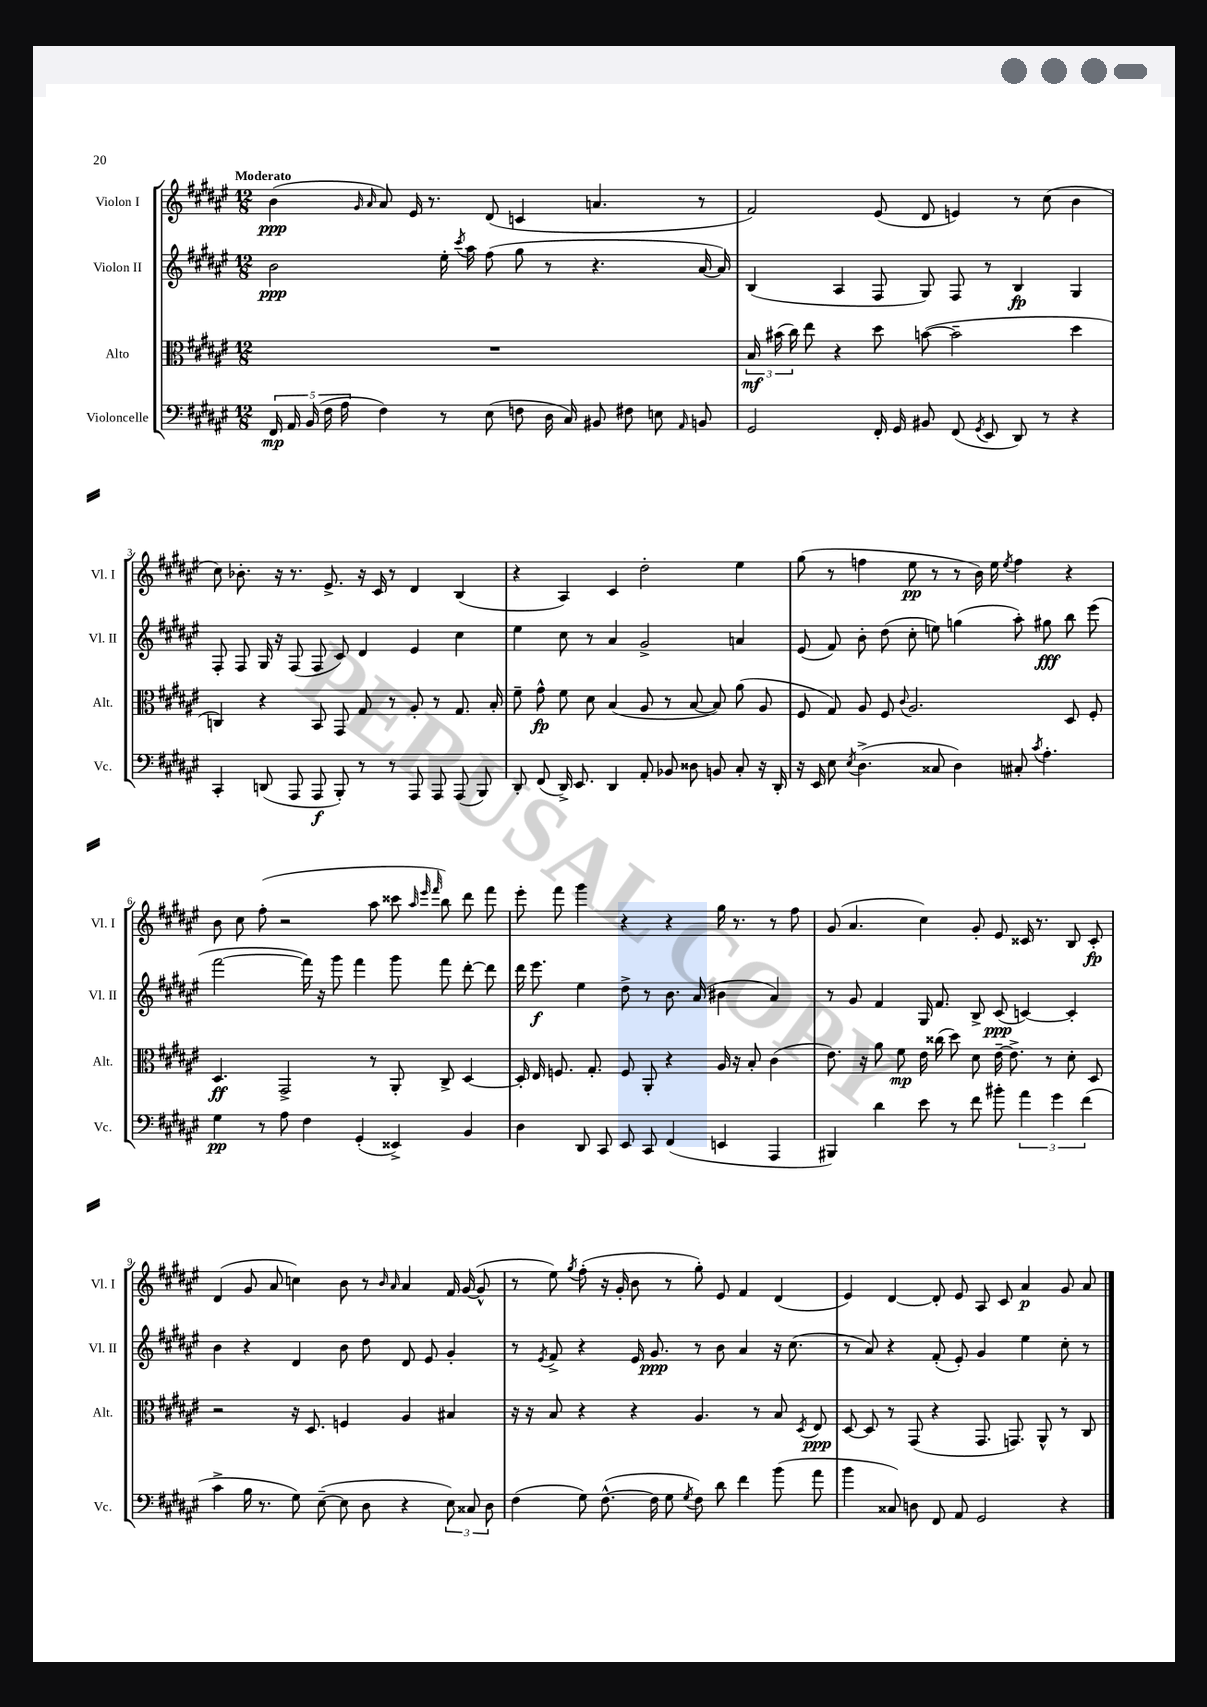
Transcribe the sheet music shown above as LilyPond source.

<<
\new StaffGroup <<
\new Staff = "s0" \with { instrumentName = "Violon I" shortInstrumentName = "Vl. I" } {
    \clef treble \key fis \major \numericTimeSignature \time 12/8 \tempo "Moderato"
    \autoBeamOff b'4\ppp( \grace { gis'16 ais'16 } ais'8) eis'16 r8. dis'8( c'4 a'4. r8 |
    fis'2) eis'8( dis'8 e'4) r8 cis''8( b'4 |
    cis''8) bes'8.-. r16 r8. eis'8.-> r16 cis'16 r8 dis'4 b4( |
    r4 ais4) cis'4 dis''2-. eis''4 |
    gis''8( r8 f''4 eis''8\pp r8 r8 b'16) eis''16 \acciaccatura { eis''8 } f''4 r4 |
    b'8 cis''8 fis''8-.( r2 ais''8 cisis'''8 \grace { ais''32 eis'''32 fis'''32 } b''8) dis'''8 fis'''8 |
    eis'''8-. fis'''8 gis'''4 r4 r4 gis''16 r8. r8 fis''8 |
    gis'8( ais'4. cis''4) gis'8-. eis'8 cisis'16 r8. b8 cisis'8-.\fp |
    dis'4( gis'8 ais'8 c''4) b'8 r8 \grace { b'16 ais'16 } ais'4 fis'16 gis'16~( gis'8-^ |
    r8 eis''8) \acciaccatura { gis''8 } fis''8-.( r16 gis'16-. b'8 r8 gis''8-.) eis'8 fis'4 dis'4( |
    eis'4) dis'4~ dis'8-. eis'8 ais8 cis'8 ais'4\p gis'8 ais'8 \bar "|." |
}
\new Staff = "s1" \with { instrumentName = "Violon II" shortInstrumentName = "Vl. II" } {
    \clef treble \key fis \major \numericTimeSignature \time 12/8
    \autoBeamOff b'2\ppp eis''16-. \acciaccatura { cis'''8 } ais''16 fis''8( gis''8 r8 r4. ais'16~ ais'16) |
    b4( ais4 fis8 gis8) fis8 r8 b4\fp gis4 |
    fis8-. fis8 gis16 r16 fis8( fis8 cis'8) dis'4 eis'4 cis''4 |
    eis''4 cis''8 r8 ais'4 gis'2-> a'4 |
    eis'8( fis'8) b'8-. dis''8( cis''8-. e''8) g''4( ais''8-.) gis''8\fff b''8 eis'''8( |
    fis'''2~ fis'''16) r16 gis'''8 fis'''4 gis'''8 fis'''8 dis'''8~-. dis'''8 |
    dis'''16 eis'''8.\f eis''4 dis''8-> r8 b'8. ais'16( bis'4 ais'4) |
    r8 gis'8 fis'4 gis16 fis'8. b8-> cis'8\ppp( c'4~) c'4-. |
    b'4 r4 dis'4 b'8 dis''8 dis'8 eis'8 gis'4-. |
    r8 \acciaccatura { eis'8 } fis'8-> r4 eis'16 gis'8.\ppp r8 b'8 ais'4 r16 cis''8.( |
    r8 ais'8) r4 fis'8-.( eis'8-.) gis'4 eis''4 cis''8-. r8 \bar "|." |
}
\new Staff = "s2" \with { instrumentName = "Alto" shortInstrumentName = "Alt." } {
    \clef alto \key fis \major \numericTimeSignature \time 12/8
    \autoBeamOff R1. |
    \tuplet 3/2 { b16\mf bis'16( cis''16) } eis''8 r4 dis''8 b'8~( b'2-- dis''4 |
    c4) r4 b,8 gis,8 gis8 r8 ais8-. r8 gis8. b16-. |
    fis'8-- gis'8-^\fp fis'8 dis'8 b4( ais8 r8 b8~ b8) ais'8( ais8 |
    fis8 gis8) ais8 fis8 \appoggiatura { cis'8 } ais2. dis8 fis8-. |
    dis4.\ff gis,2-> r8 ais,8-. cis8-> dis4~ |
    dis16-. eis16 f8. gis8.-. f8 ais,8-. r4 ais16 r16 b8-. cis'4( |
    eis'8.) r16 ais'8 fis'8\mp eis'16 cisis''16( dis''8) dis'8 eis'16~-- eis'8.-> r8 dis'8-. dis8 |
    r2 r16 dis8. f4 ais4 bis4 |
    r16 r16 b8 r4 r4 ais4. r8 b8 \acciaccatura { dis8 } eis8\ppp |
    dis8~ dis8 r8 gis,8( r4 gis,8. g,8.) ais,8-^ r8 cis8 \bar "|." |
}
\new Staff = "s3" \with { instrumentName = "Violoncelle" shortInstrumentName = "Vc." } {
    \clef bass \key fis \major \numericTimeSignature \time 12/8
    \autoBeamOff \tuplet 5/4 { fis,16\mp ais,16 b,16( fis16 ais16 } fis4) r8 eis8( f8 dis16 cis16) bis,8 fis8 e8 \grace { ais,16 } b,8 |
    gis,2 fis,16-. gis,16 bis,8 fis,8( \acciaccatura { gis,8 } eis,8 dis,8) r8 r4 |
    cis,4-. d,8( ais,,8 ais,,8\f b,,8-.) r8 r8 ais,,8 ais,,8 ais,,8( b,,8) |
    dis,8-. fis,8( dis,16->) eis,8. dis,4 ais,8-. bes,8 disis8 b,8 cis8-. r16 dis,16-. |
    r16 eis,16 eis8 \acciaccatura { eis8 } dis4.->( cisis8 dis4) cis8-. \acciaccatura { cis'8 } ais4.-. |
    gis4\pp r8 ais8 fis4 gis,4-.( eisis,4->) b,4 |
    dis4 dis,8 cis,8 eis,8 cis,8 fis,4( e,4 ais,,4 |
    bis,,4) dis'4 eis'8 r8 fis'8 bis'8-. \tuplet 3/2 { ais'4 gis'4 fis'4( } |
    cis'4-> b16 r8. gis8) eis8~--( eis8 dis8 r4 \tuplet 3/2 { eis8) cisis8 dis8 } |
    fis4( gis8) fis8.~-^( fis16 gis8 \acciaccatura { gis8 } fis8) dis'8 fis'4 b'8( ais'8 |
    b'4 cisis8) d8 fis,8 ais,8 gis,2 r4 \bar "|." |
}
>>
>>
